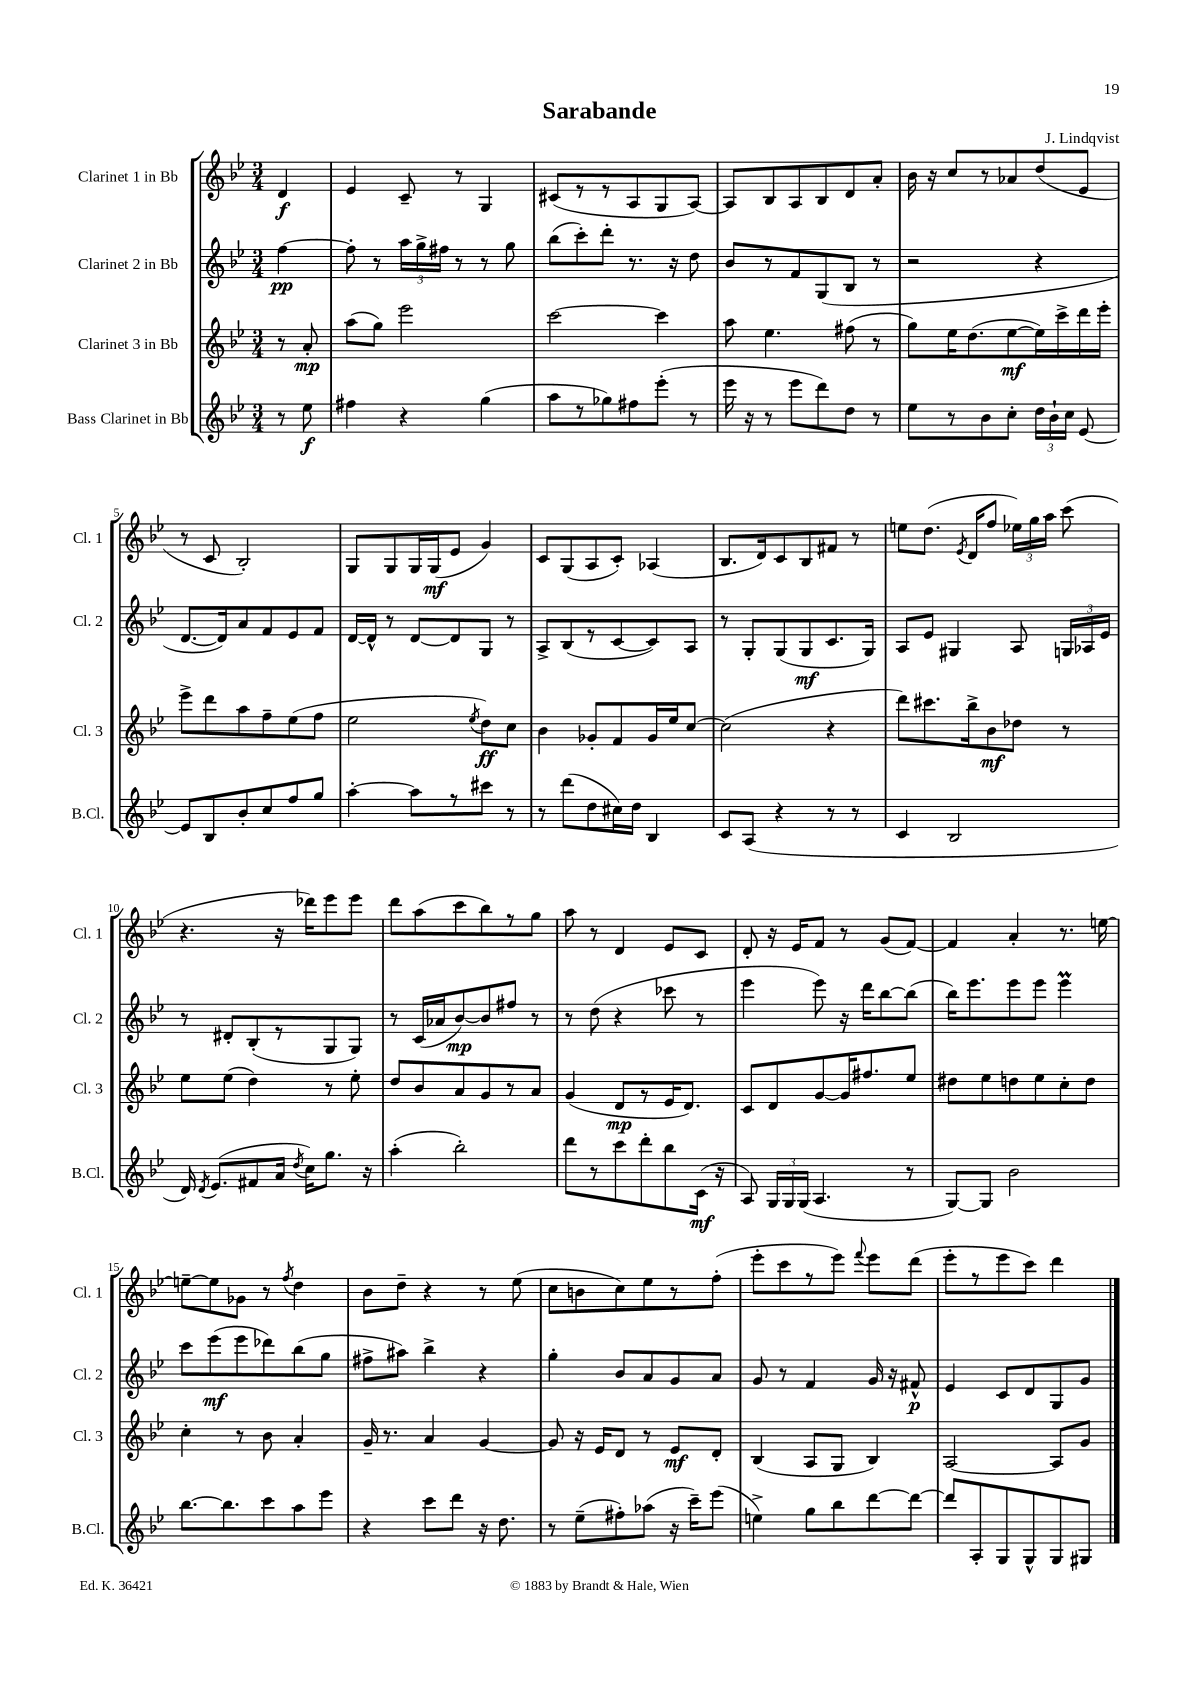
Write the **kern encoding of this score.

**kern	**kern	**kern	**kern
*staff4	*staff3	*staff2	*staff1
*clefG2	*clefG2	*clefG2	*clefG2
*k[b-e-]	*k[b-e-]	*k[b-e-]	*k[b-e-]
*M3/4	*M3/4	*M3/4	*M3/4
8r	8r	[4ff\	4d/
8ee-\	8a'/	.	.
=	=	=	=
4ff#\	(8aa\L	8ff'\]	4e-/
.	8gg\J)	8r	.
4r	2eee-\	24aa\LL	8c~/
.	.	24gg^\	.
.	.	24ff#\JJ	.
.	.	8r	8r
(4gg\	.	8r	4G/
.	.	8gg\	.
=	=	=	=
8aa\L	[2ccc\	(8bb-\L	(8c#/L
8r	.	8ccc'\)	8r
8gg-\)	.	8ddd'\J	8r
8ff#\	.	8.r	8A/
(8eee-'\J	4ccc\]	.	8G/
.	.	16r	.
8r	.	8dd\	[8A/J)
=	=	=	=
16eee-\	8aa\	8b-/L	8A/]L
16r	.	.	.
8r	4.ee-\	8r	8B-/
8eee-\L	.	8f/	8A/
8ddd\)	.	(8G/	8B-/
8dd\J	(8ff#\	8B-/J	8d/
8r	8r	8r	8a'/J
=	=	=	=
8ee-\L	8gg\L)	2r	16b-\
.	.	.	16r
8r	16ee-\K	.	8cc/L
.	(8.dd\	.	.
8b-\	.	.	8r
8cc'\J	[8ee-\	.	8a-/
24dd\LL	16ee-\]L)	4r	(8dd/
24b-`\	.	.	.
.	16ccc^\	.	.
24cc\JJ	.	.	.
[8e-/	16ddd\	.	8e-/J
.	16eee-'\JJ	.	.
=	=	=	=
8e-/]L	8eee-^\L	[8.d/L	8r
8B-/	8ddd\	.	8c/
.	.	16d/]k)	.
8b-'/	8aa\	8a/	2B-'/)
8cc/	8ff~\	8f/	.
8ff/	(8ee-\	8e-/	.
8gg/J	8ff\J	8f/J	.
=	=	=	=
[4aa'\	2ee-\	[16d/LL	8G/L
.	.	16d^^/]JJ	.
.	.	8r	8G/
8aa\]L	.	[8d/L	16G/L
.	.	.	(16G/J
8r	.	8d/]	8e-/J
.	8qee-/	.	.
8ccc#\J	8dd\L)	8G/J	4g/)
8r	8cc\J	8r	.
=	=	=	=
8r	4b-\	8A^/L	8c/L
(8ddd\L	.	(8B-/	(8G/
8dd\	8g-'/L	8r	8A/
16cc#\L)	8f/	[8c/	8c'/J)
16dd\JJ	.	.	.
4B-/	16g-/L	8c/])	(4A-/
.	16ee-/J	.	.
.	[8cc/J	8A/J	.
=	=	=	=
8c/L	(2cc\]	8r	8.B-/L
(8A/J	.	8G'/L	.
.	.	.	16d/k)
4r	.	(8G/	8c/
.	.	8G/	8B-/
8r	4r	8.c/	8f#/J
8r	.	.	8r
.	.	16G/Jk)	.
=	=	=	=
4c/	8ddd\L)	8A/L	8ee\L
.	8.ccc#\	8e-/J	(8.dd\J
2B-/	.	4G#/	.
.	.	.	8qe-/
.	16bb-^\k	.	16d/LK
.	8b-\	.	8ff/J
.	8dd-\J	8A/	24ee-\LL)
.	.	.	24gg\
.	.	.	24aa\JJ
.	8r	24G/LL	(8ccc\
.	.	24A-/	.
.	.	24e-/JJ	.
=	=	=	=
16d/)	8ee-\L	8r	4.r
8qd/	.	.	.
(8.e-/L	.	.	.
.	(8ee-\J	8d#'/L	.
8f#/	4dd\)	(8B-'/	.
16a/Jk	.	8r	16r
8qdd/	.	.	.
16cc\LK)	.	.	16ddd-\LK)
8.gg\J	8r	8G/	8eee-\
.	8ee-'\	8G/J)	8eee-\J
16r	.	.	.
=	=	=	=
(4aa'\	8dd/L	8r	8ddd\L
.	8b-/	(16c/LL	(8aa\
.	.	16a-/J	.
2bb-'\)	8a/	[8b-/)	8ccc\
.	8g/	8b-/]	8bb-\)
.	8r	8ff#/J	8r
.	8a/J	8r	8gg\J
=	=	=	=
8ddd\L	(4g/	8r	8aa\
8r	.	(8dd\	8r
8ccc\	8d/L	4r	4d/
8ddd'\	8r	.	.
8bb-\	16e-/K	8ccc-\	8e-/L
.	8.d/J)	.	.
(16c\Jk	.	8r	8c/J
16r	.	.	.
=	=	=	=
8A/)	8c/L	4eee-\	8d'/
24G/LL	8d/	.	16r
24G/	.	.	.
.	.	.	16e-/LK
(24G/JJ	.	.	.
4.A/	[8g/	8eee-\)	8f/J
.	16g/]K	16r	8r
.	8.ff#/	16ddd\LK	.
.	.	[8bb-\	(8g/L
8r	8ee-/J	(8bb-\]J	[8f/J)
=	=	=	=
[8G/L)	8dd#\L	16bb-\LK)	4f/]
.	.	8.eee-\	.
8G/]J	8ee-\	.	.
2b-\	8dd\	8eee-\	4a'/
.	8ee-\	8eee-\J	.
.	8cc'\	4eee-\	8.r
.	8dd\J	.	.
.	.	.	[16ee\
=	=	=	=
[8.bb-\L	4cc'\	8ccc\L	8ee~\_L
.	.	(8eee-\	8ee\]
8.bb-\]	.	.	.
.	8r	8eee-\	8g-\J
8ccc\	8b-\	8ddd-\)	8r
.	.	.	8qff/
8aa\	4a'/	(8bb-\	4dd\
8eee-\J	.	8gg\J	.
=	=	=	=
4r	16g~/	8ff#^\L	8b-\L
.	8.r	.	.
.	.	8aa#\J)	8dd~\J
8ccc\L	4a/	4bb-^\	4r
8ddd\J	.	.	.
16r	[4g/	4r	8r
8.dd\	.	.	.
.	.	.	(8ee-\
=	=	=	=
8r	8g/]	4gg'\	8cc\L
(8ee-~\L	16r	.	8b\
.	16e-/LK	.	.
8ff#'\)	8d/J	8b-/L	8cc\)
(8aa-\J	8r	8a/	8ee-\
16r	8e-/L	8g/	8r
16ccc~\LK)	.	.	.
(8eee-\J	8d'/J	8a/J	(8ff'\J
=	=	=	=
4ee^\)	(4B-/	8g/	8eee-'\L
.	.	8r	8ccc\
8gg\L	8A/L	4f/	8r
8bb-\	8G/J	.	8eee-\J)
.	.	.	8qqfff/
[8ddd\	4B-/)	16g/	8eee-\L
.	.	16r	.
8ddd\_J	.	8f#^^/	(8ddd\J
=	=	=	=
8ddd/]L	[2A/	4e-/	8eee-'\L
8A'/	.	.	8r
8G/	.	8c/L	8eee-\
8G^^/	.	8d/	8ccc\J)
8G/	8A/]L	8G/	4ddd\
8G#/J	8g/J	8g/J	.
==	==	==	==
*-	*-	*-	*-
